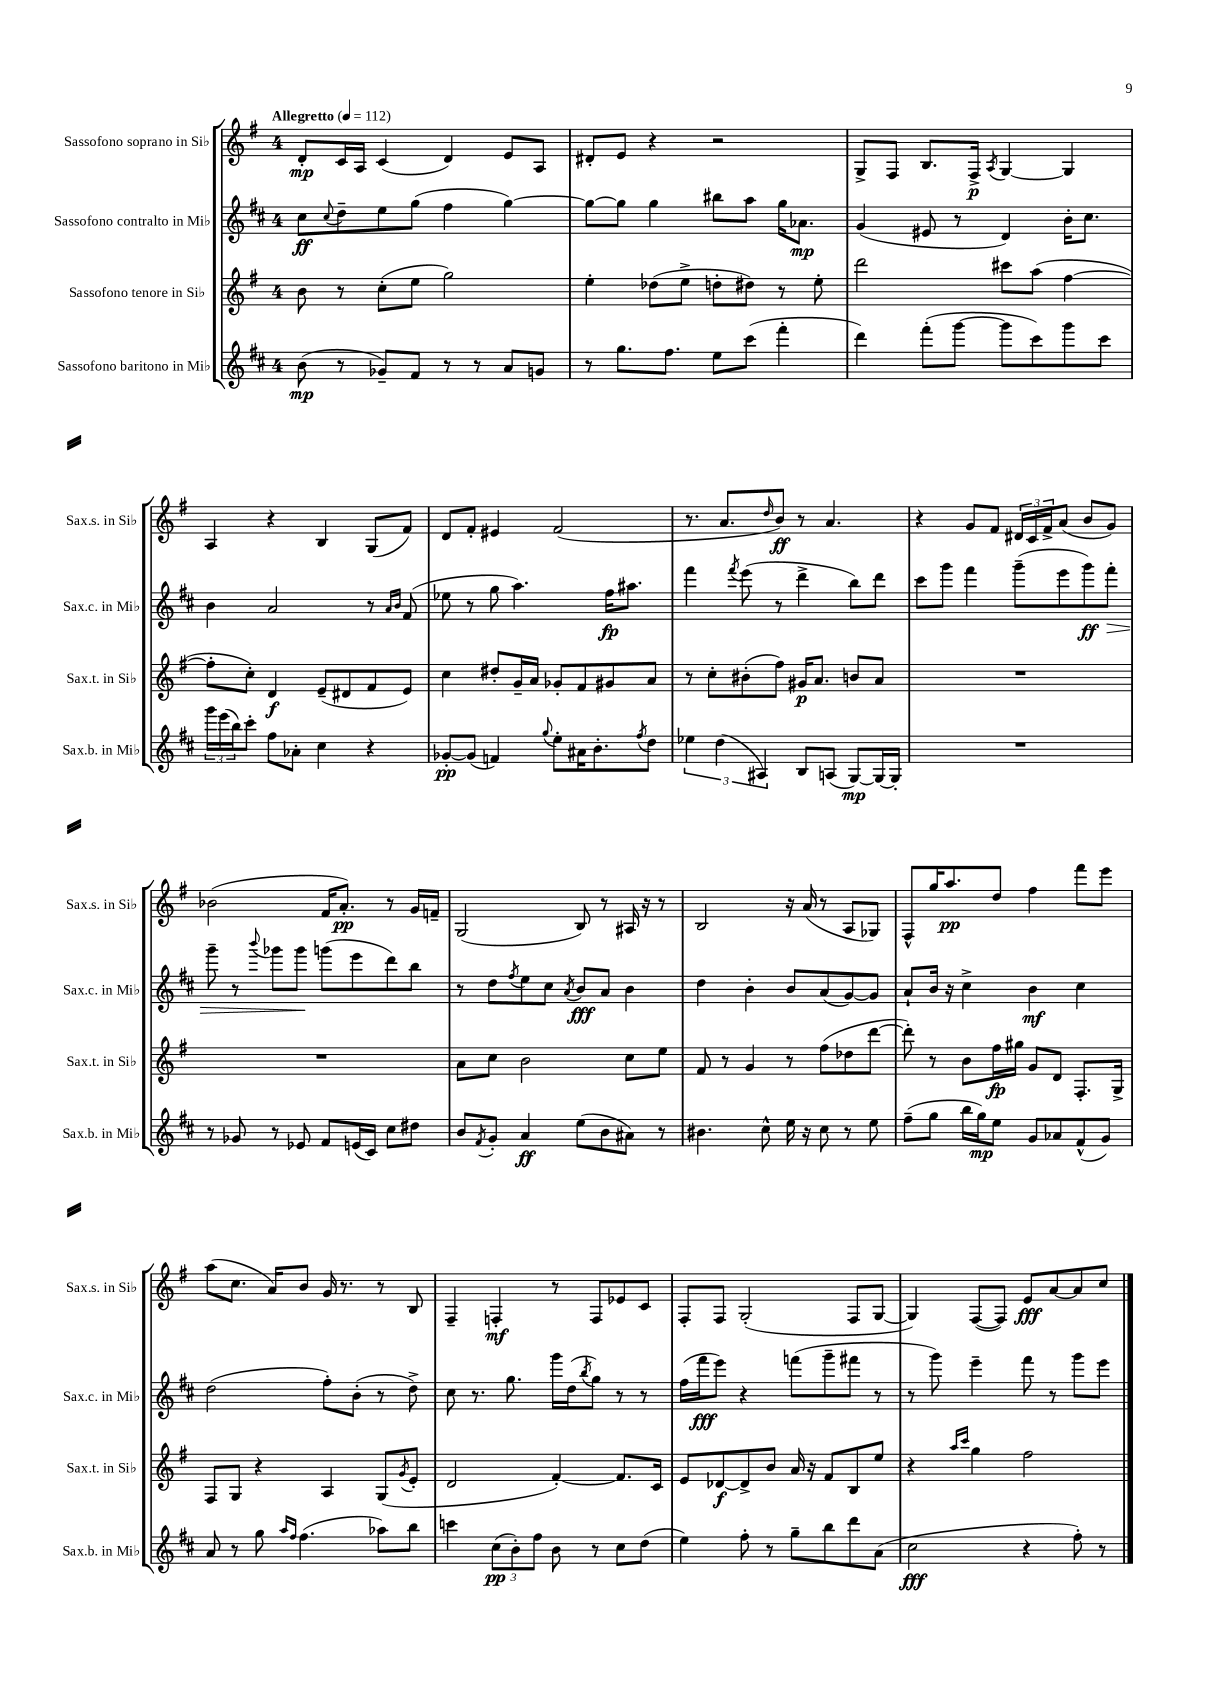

**kern	**dynam	**kern	**dynam	**kern	**dynam	**kern	**dynam
*part4	*part4	*part3	*part3	*part2	*part2	*part1	*part1
*staff4	*staff4	*staff3	*staff3	*staff2	*staff2	*staff1	*staff1
*I"Sassofono baritono in Mi♭	*	*I"Sassofono tenore in Si♭	*	*I"Sassofono contralto in Mi♭	*	*I"Sassofono soprano in Si♭	*
*I'Sax.b. in Mi♭	*	*I'Sax.t. in Si♭	*	*I'Sax.c. in Mi♭	*	*I'Sax.s. in Si♭	*
*clefG2	*	*clefG2	*	*clefG2	*	*clefG2	*
*k[f#c#]	*	*k[f#]	*	*k[f#c#]	*	*k[f#]	*
*M4/4	*	*M4/4	*	*M4/4	*	*M4/4	*
*MM112	*	*MM112	*	*MM112	*	*MM112	*
=1	=1	=1	=1	=1	=1	=1	=1
!	!	!	!	!	!	!LO:TX:a:B:t=Allegretto	!
(8b\	mp	8b\	.	8cc#\L	ff	8d'/L	mp
.	.	.	.	8qqcc#/	.	.	.
8r	.	8r	.	8dd~\	.	16c/L	.
.	.	.	.	.	.	16A/JJ	.
8g-X~/L)	.	(8cc'\L	.	8ee\	.	(4c/	.
8f#/J	.	8ee\J	.	(8gg\J	.	.	.
8r	.	2gg\)	.	4ff#\	.	4d/)	.
8r	.	.	.	.	.	.	.
8a/L	.	.	.	[4gg\)	.	8e/L	.
8gn/J	.	.	.	.	.	8A/J	.
=2	=2	=2	=2	=2	=2	=2	=2
8r	.	4ee'\	.	8gg\L_	.	8d#X'/L	.
8.gg\L	.	.	.	8gg\J]	.	8e/J	.
.	.	(8dd-X\L	.	4gg\	.	4r	.
8.ff#\J	.	.	.	.	.	.	.
.	.	8ee^\J	.	.	.	.	.
8ee\L	.	8ddn'\L	.	8bb#X\L	.	2r	.
(8ccc#\J	.	8dd#X\J)	.	8aa\J	.	.	.
4fff#'\	.	8r	.	16gg\KL	.	.	.
.	.	.	.	8.a-X\J	mp	.	.
.	.	8ee'\	.	.	.	.	.
=3	=3	=3	=3	=3	=3	=3	=3
4ddd\)	.	2ddd\	.	(4g/	.	8G^/L	.
.	.	.	.	.	.	8F#/J	.
(8fff#'\L	.	.	.	8e#X/	.	8.B/L	.
[8ggg\J	.	.	.	8r	.	.	.
.	.	.	.	.	.	16F#^/Jk	p
.	.	.	.	.	.	8qA/	.
8ggg\L]	.	8ccc#X\L	.	4d/)	.	[4G/	.
8ccc#\)	.	(8aa\J	.	.	.	.	.
8ggg\	.	[4ff#\	.	16b'\KL	.	4G/]	.
.	.	.	.	8.cc#\J	.	.	.
8ccc#\J	.	.	.	.	.	.	.
!!LO:LB:g=z
=4	=4	=4	=4	=4	=4	=4	=4
24ggg\LL	.	8ff#'\L]	.	4b\	.	4A/	.
(24eee\	.	.	.	.	.	.	.
24bb\J)	.	.	.	.	.	.	.
8ccc#'\J	.	8cc'\J)	.	.	.	.	.
8ff#\L	.	4d/	f	2a/	.	4r	.
8a-X'\J	.	.	.	.	.	.	.
4cc#\	.	(8e~/L	.	.	.	4B/	.
.	.	8d#X/	.	.	.	.	.
4r	.	8f#/	.	8r	.	(8G/L	.
.	.	.	.	16qqa/LL	.	.	.
.	.	.	.	16qqb/JJ	.	.	.
.	.	8e/J)	.	(8f#/	.	8f#/J)	.
=5	=5	=5	=5	=5	=5	=5	=5
[8g-X'/L	pp	4cc\	.	8ee-X\	.	8d/L	.
(8g-/J]	.	.	.	8r	.	8f#'/J	.
4fn/)	.	8dd#X'/L	.	8gg\	.	4e#X/	.
.	.	16g~/L	.	4.aa\)	.	.	.
.	.	16a/JJ	.	.	.	.	.
8qqgg/	.	.	.	.	.	.	.
8ee'\L	.	8g-X'/L	.	.	.	(2f#/	.
16a#X\K	.	8f#/	.	.	.	.	.
8.b'\	.	.	.	.	.	.	.
.	.	8g#X/	.	16ff#\KL	fp	.	.
.	.	.	.	8.aa#X\J	.	.	.
8qff#/	.	.	.	.	.	.	.
8dd\J	.	8a/J	.	.	.	.	.
=6	=6	=6	=6	=6	=6	=6	=6
6ee-X\	.	8r	.	4fff#\	.	8.r	.
.	.	8cc'\L	.	.	.	.	.
(6dd\	.	.	.	.	.	.	.
.	.	.	.	.	.	8.a/L	.
.	.	.	.	8qfff#/	.	.	.
.	.	(8b#X'\	.	(8eee\	.	.	.
6A#X/)	.	.	.	.	.	.	.
.	.	.	.	.	.	16qqdd/	.
.	.	8ff#\J)	.	8r	.	8b/J)	ff
8B/L	.	16g#X/KL	p	4ddd^\	.	8r	.
.	.	8.a/J	.	.	.	.	.
(8An/J	.	.	.	.	.	4.a/	.
[8G/L)	mp	8bn/L	.	8bb\L)	.	.	.
16G/L_	.	8a/J	.	8ddd\J	.	.	.
16G'/JJ]	.	.	.	.	.	.	.
=7	=7	=7	=7	=7	=7	=7	=7
1r	.	1r	.	8ccc#\L	.	4r	.
.	.	.	.	8ggg\J	.	.	.
.	.	.	.	4fff#\	.	8g/L	.
.	.	.	.	.	.	8f#/J	.
.	.	.	.	(8ggg~\L	.	24d#X/LL	.
.	.	.	.	.	.	24c/	.
.	.	.	.	.	.	24f#^/J	.
.	.	.	.	8eee\	.	(8a/J	.
.	.	.	.	8ggg\)	ff	8b/L	.
!	!	!	!	!	!LO:HP:b	!	!
.	.	.	.	8fff#'\J	>	8g/J)	.
!!LO:LB:g=z
=8	=8	=8	=8	=8	=8	=8	=8
8r	.	1r	.	8ggg~\	.	(2b-X\	.
8g-X/	.	.	.	8r	.	.	.
.	.	.	.	8qqbbb/	.	.	.
8r	.	.	.	8ggg-X\L	.	.	.
8e-X/	.	.	.	8ggg-\J	.	.	.
8f#/L	.	.	.	(8gggn\L	]	16f#/KL	.
.	.	.	.	.	.	8.a'/J)	pp
(16en/L	.	.	.	8eee\	.	.	.
16c#/JJ)	.	.	.	.	.	.	.
8cc#\L	.	.	.	8ddd\)	.	8r	.
8dd#X\J	.	.	.	8bb\J	.	16g/LL	.
.	.	.	.	.	.	16fn~/JJ	.
=9	=9	=9	=9	=9	=9	=9	=9
8b/L	.	8a\L	.	8r	.	(2G/	.
8qf#/	.	.	.	.	.	.	.
8g'/J	.	8cc\J	.	8dd\L	.	.	.
.	.	.	.	8qff#/	.	.	.
4a/	ff	2b\	.	8ee\	.	.	.
.	.	.	.	8cc#\J	.	.	.
.	.	.	.	8qa/	.	.	.
(8ee\L	.	.	.	8b/L	fff	8B/)	.
8b\	.	.	.	8a/J	.	8r	.
8a#X\J)	.	8cc\L	.	4b\	.	16A#X/	.
.	.	.	.	.	.	16r	.
8r	.	8ee\J	.	.	.	8r	.
=10	=10	=10	=10	=10	=10	=10	=10
4.b#X\	.	8f#/	.	4dd\	.	2B/	.
.	.	8r	.	.	.	.	.
.	.	4g/	.	4b'\	.	.	.
8cc#^^\	.	.	.	.	.	.	.
16ee\	.	8r	.	8b/L	.	16r	.
16r	.	.	.	.	.	(16a/	.
8cc#\	.	(8ff#\L	.	(8a/	.	8r	.
8r	.	8dd-X\	.	[8g/)	.	8A/L	.
8ee\	.	[8ddd\J	.	8g/J]	.	8G-X/J)	.
=11	=11	=11	=11	=11	=11	=11	=11
(8ff#~\L	.	8ddd'\])	.	8a`/L	.	8F#^^/L	.
8gg\J	.	8r	.	16b/Jk	.	16gg/K	.
.	.	.	.	16r	.	8.aa/	pp
16bb\LL	.	8b\L	.	4cc#^\	.	.	.
16gg\J)	mp	.	.	.	.	.	.
8ee\J	.	16ff#\L	fp	.	.	8dd/J	.
.	.	16gg#X\JJ	.	.	.	.	.
8g/L	.	8g/L	.	4b\	mf	4ff#\	.
8a-X/	.	8d/J	.	.	.	.	.
(8f#^^/	.	8.F#'/L	.	4cc#\	.	8fff#\L	.
8g/J)	.	.	.	.	.	8eee\J	.
.	.	16G^/Jk	.	.	.	.	.
!!LO:LB:g=z
=12	=12	=12	=12	=12	=12	=12	=12
8a/	.	8F#/L	.	(2dd\	.	(8aa\L	.
8r	.	8G/J	.	.	.	8.cc\J	.
8gg\	.	4r	.	.	.	.	.
.	.	.	.	.	.	16a/KL)	.
16qqaa/LL	.	.	.	.	.	.	.
16qqff#/JJ	.	.	.	.	.	.	.
(4.ff#\	.	.	.	.	.	8b/J	.
.	.	4A/	.	8ff#'\L)	.	16g/	.
.	.	.	.	.	.	8.r	.
.	.	.	.	(8b'\J	.	.	.
8aa-X\L)	.	(8G/L	.	8r	.	8r	.
.	.	8qg/	.	.	.	.	.
8bb\J	.	8e'/J	.	8dd^\)	.	8B/	.
=13	=13	=13	=13	=13	=13	=13	=13
4cccn\	.	2d/	.	8cc#\	.	4F#~/	.
.	.	.	.	8.r	.	.	.
(12cc#\L	pp	.	.	.	.	4Fn'/	mf
.	.	.	.	8.gg\	.	.	.
12b'\)	.	.	.	.	.	.	.
12ff#\J	.	.	.	.	.	.	.
8b\	.	[4f#'/)	.	16ggg\LL	.	8r	.
.	.	.	.	(16dd\J	.	.	.
.	.	.	.	8qbb/	.	.	.
8r	.	.	.	8gg\J)	.	8F/L	.
8cc#\L	.	8.f#/L]	.	8r	.	8e-X/	.
(8dd\J	.	.	.	8r	.	8c/J	.
.	.	16c/Jk	.	.	.	.	.
=14	=14	=14	=14	=14	=14	=14	=14
4ee\)	.	8e/L	.	(16ff#\LL	.	8F#'/L	.
.	.	.	.	16fff#\J	fff	.	.
.	.	[8d-X/	f	8eee\J)	.	8F#/J	.
8ff#'\	.	8d-^/]	.	4r	.	(2G'/	.
8r	.	8b/J	.	.	.	.	.
8gg~\L	.	16a/	.	(8fffn\L	.	.	.
.	.	16r	.	.	.	.	.
8bb\	.	8f#/L	.	8ggg~\	.	.	.
8ddd\	.	8B/	.	8fff#X\J	.	8F#/L	.
(8a\J	.	8ee/J	.	8r	.	[8G/J	.
=15	=15	=15	=15	=15	=15	=15	=15
2cc#\	fff	4r	.	8r	.	4G/])	.
.	.	.	.	8ggg\)	.	.	.
.	.	16qqaa/LL	.	.	.	.	.
.	.	16qqccc/JJ	.	.	.	.	.
.	.	4gg\	.	4eee~\	.	([8F#/L	.
.	.	.	.	.	.	8F#/J])	.
4r	.	2ff#\	.	8fff#\	.	8e/L	fff
.	.	.	.	8r	.	[8a/	.
8ff#'\)	.	.	.	8ggg\L	.	8a/]	.
8r	.	.	.	8eee\J	.	8cc/J	.
==	==	==	==	==	==	==	==
*-	*-	*-	*-	*-	*-	*-	*-
